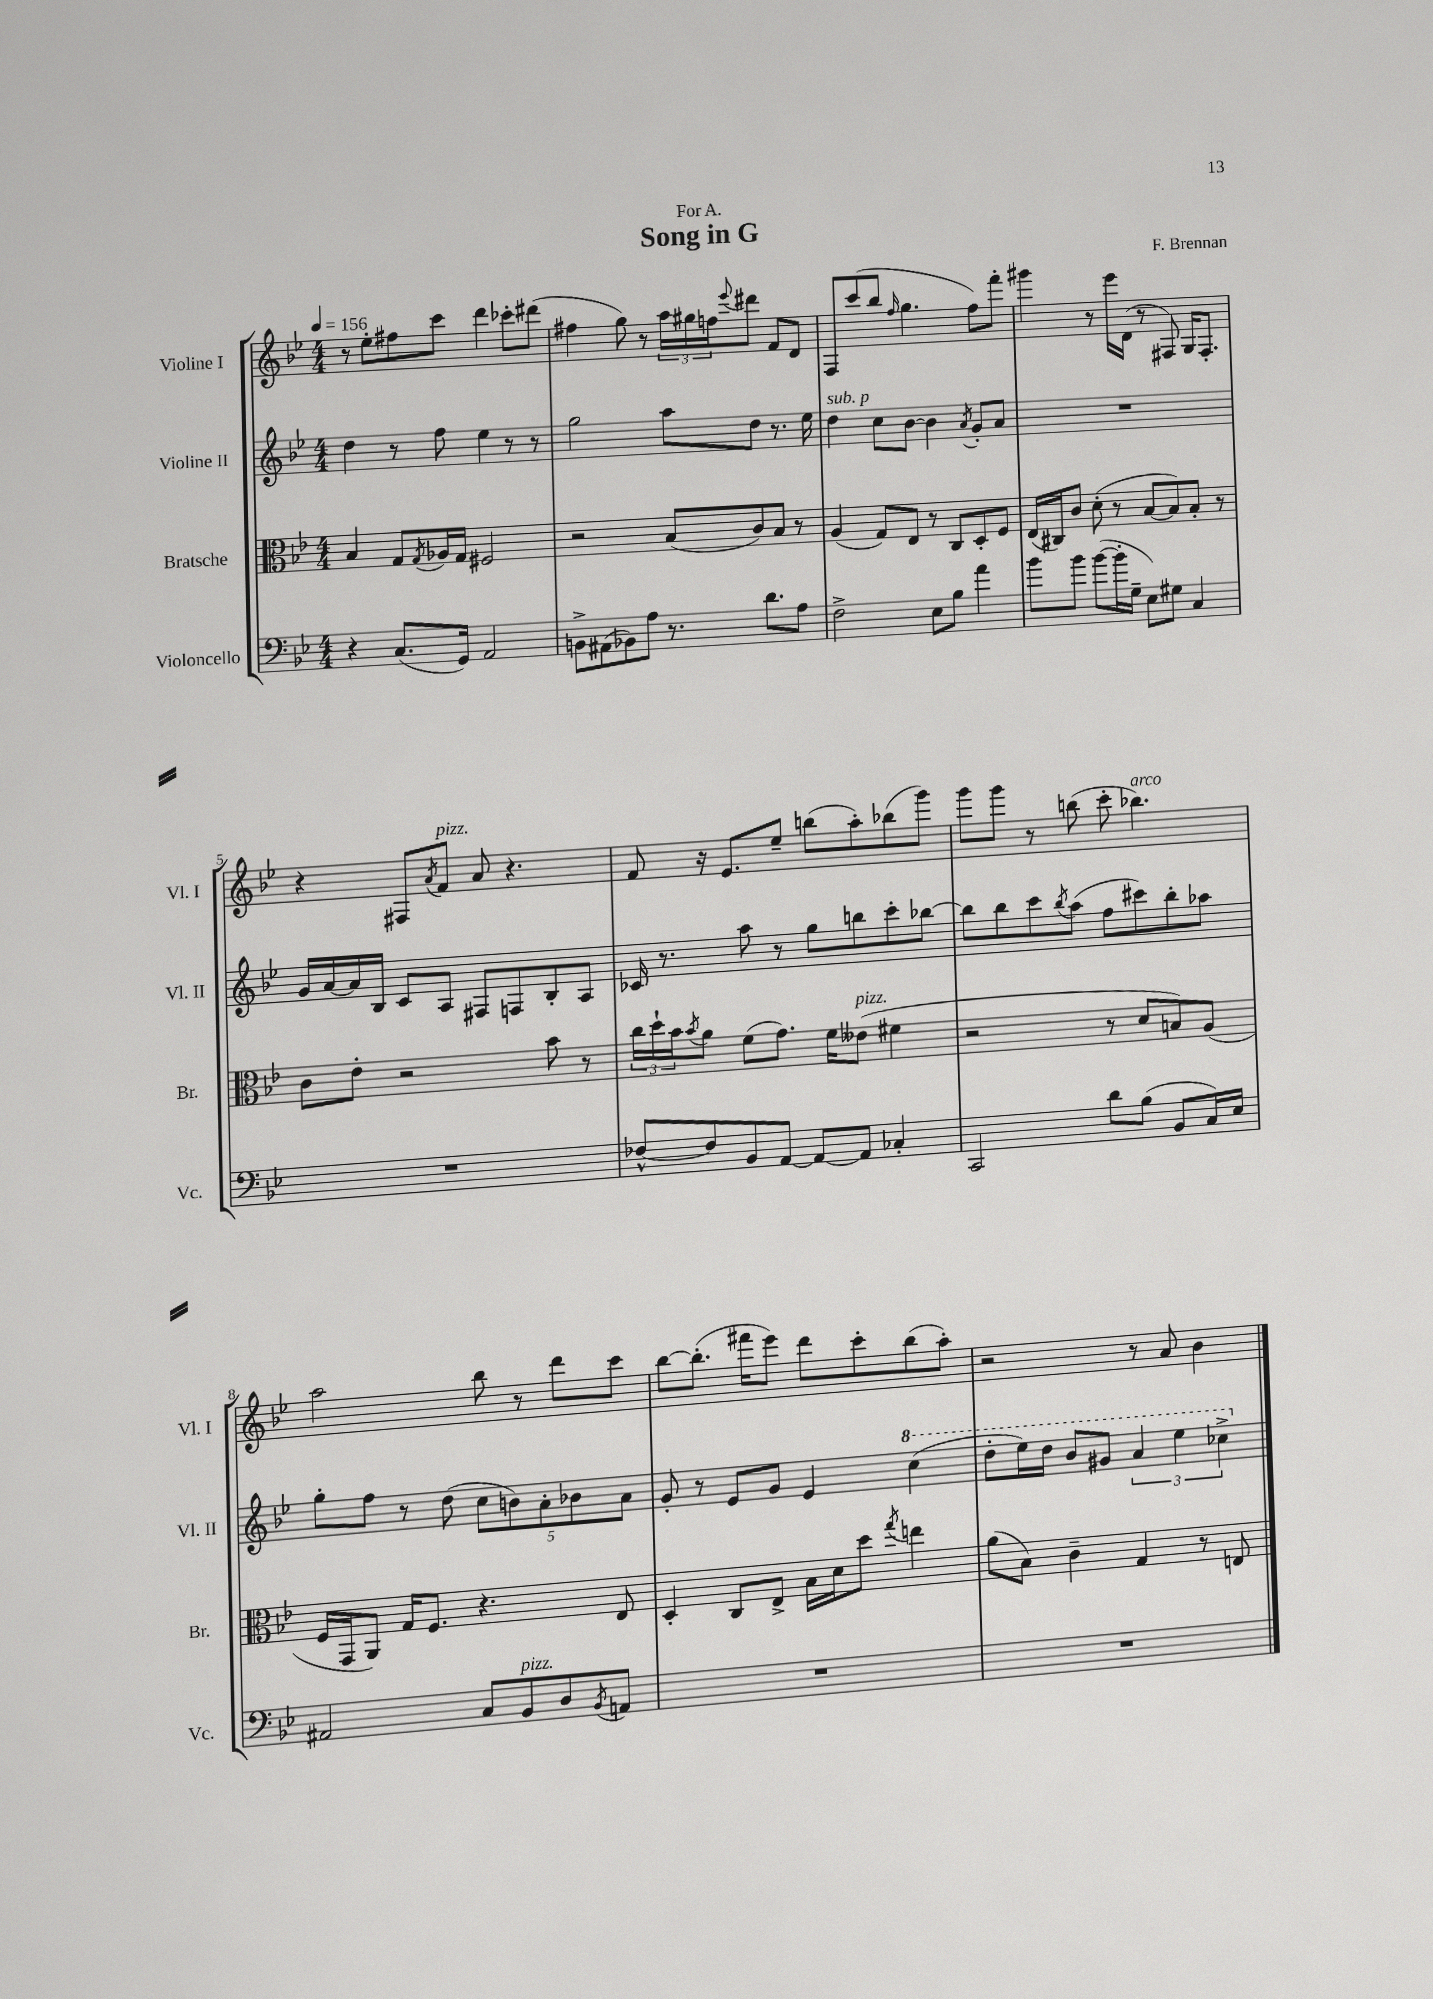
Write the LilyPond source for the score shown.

\header { title = "Song in G" composer = "F. Brennan" dedication = "For A." }
<<
\new StaffGroup <<
\new Staff = "s0" \with { instrumentName = "Violine I" shortInstrumentName = "Vl. I" } {
    \clef treble \key bes \major \numericTimeSignature \time 4/4 \tempo 4 = 156
    r8 ees''8-. fis''8 c'''8 d'''4 ces'''8-. dis'''8( |
    fis''4 g''8) r8 \tuplet 3/2 { a''16 gis''16 f''16 } \appoggiatura { ees'''8 } dis'''8 f'8 d'8 |
    f8 c'''8( bes''8 \grace { f''16 } g''4. f''8) f'''8-. |
    gis'''4 r8 ees'''16 d'16( r8 fis8) g16 fis8.-. |
    r4 fis8 \acciaccatura { a'8 } f'8^\markup { \italic "pizz." } a'8 r4. |
    f'8 r16 ees'8. ees''8-- b''8( a''8-.) bes''8( g'''8) |
    g'''8 g'''8 r8 b''8( c'''8-. bes''4.^\markup { \italic "arco" }) |
    a''2 bes''8 r8 d'''8 c'''8 |
    bes''8~ bes''8.-.( fis'''16 ees'''8) d'''8 c'''8-. bes''8( a''8-.) |
    r2 r8 a'8 bes'4 \bar "|." |
}
\new Staff = "s1" \with { instrumentName = "Violine II" shortInstrumentName = "Vl. II" } {
    \clef treble \key bes \major \numericTimeSignature \time 4/4
    d''4 r8 f''8 ees''4 r8 r8 |
    g''2 a''8 d''8 r8. ees''16 |
    d''4^\markup { \italic "sub. p" } c''8 bes'8~ bes'4 \acciaccatura { a'8 } g'8-. a'8 |
    R1 |
    g'16 a'16~ a'16 bes16 c'8 a8 fis8 f8 bes8-. a8 |
    ces'16 r8. a''8 r8 g''8 b''8 c'''8-. bes''8~ |
    bes''8 bes''8 c'''8 \acciaccatura { bes''8 } a''8( f''8 cis'''8) bes''8-. aes''8 |
    g''8-. f''8 r8 d''8( \tuplet 5/4 { c''8 b'8) a'8-. bes'8 a'8 } |
    g'8-. r8 ees'8 g'8 ees'4 \ottava #1 c'''4( |
    d'''8-. ees'''16) d'''16 bes''8 gis''8 \tuplet 3/2 { a''4 ees'''4 ces'''4-> \ottava #0 } \bar "|." |
}
\new Staff = "s2" \with { instrumentName = "Bratsche" shortInstrumentName = "Br." } {
    \clef alto \key bes \major \numericTimeSignature \time 4/4
    bes4 g8 \acciaccatura { g8 } aes16 g16 fis2 |
    r2 bes8( c'8) bes8 r8 |
    a4( g8) ees8 r8 c8 d8-. f8 |
    ees16( cis16) c'8 d'8-.( r8 bes8~ bes8) bes8-. r8 |
    c'8 ees'8-. r2 bes'8 r8 |
    \tuplet 3/2 { c''16 d''16-! bes'16 } \acciaccatura { bes'8 } a'8 f'8( g'8.) f'16 eeses'8^\markup { \italic "pizz." }( fis'4 |
    r2 r8 d'8 b8) a8( |
    f16 g,16 a,8) g16 f8. r4. ees8 |
    d4-. c8 ees8-> bes16 d'16 d''8 \acciaccatura { g''8 } e''4 |
    a'8( bes8) c'4-- g4 r8 e8 \bar "|." |
}
\new Staff = "s3" \with { instrumentName = "Violoncello" shortInstrumentName = "Vc." } {
    \clef bass \key bes \major \numericTimeSignature \time 4/4
    r4 c8.( g,16) a,2 |
    b,8-> ais,8( bes,8) a8 r8. d'8. a8 |
    f2-> ees8 bes8 a'4 |
    bes'8 bes'8 bes'8~( bes'16-. g16-- ees8) gis8 c4 |
    R1 |
    fes8~-^ fes8 bes,8 a,8~ a,8~ a,8 ces4-. |
    c,2 d'8 bes8( bes,8 c16) ees16 |
    ais,2 c8 bes,8^\markup { \italic "pizz." } d8 \acciaccatura { bes,8 } a,8 |
    R1 |
    R1 \bar "|." |
}
>>
>>
